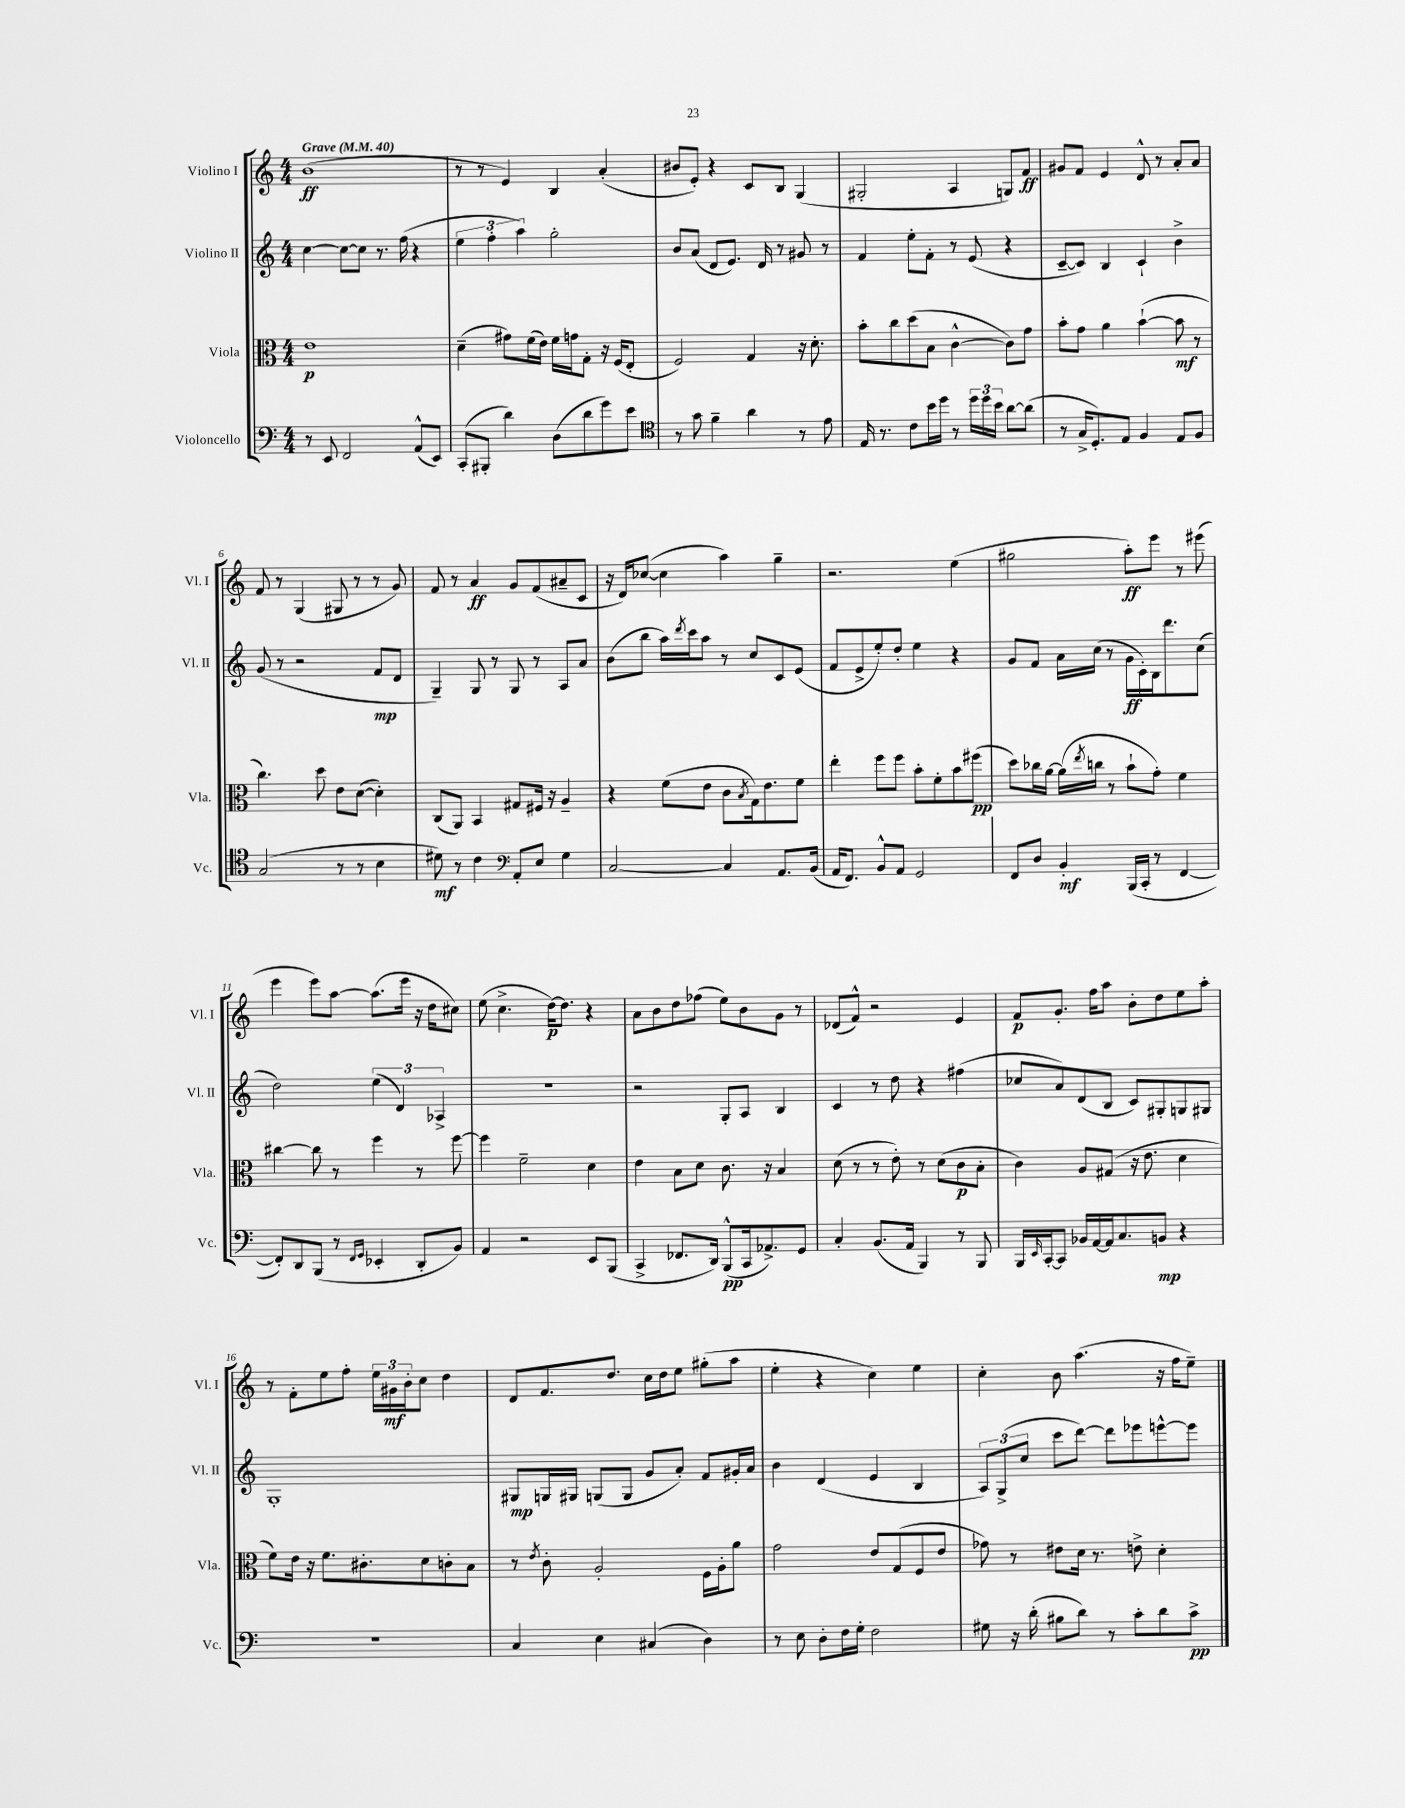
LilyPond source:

<<
\new StaffGroup <<
\new Staff = "s0" \with { instrumentName = "Violino I" shortInstrumentName = "Vl. I" } {
    \clef treble \key c \major \numericTimeSignature \time 4/4 \tempo "Grave" 4 = 40
    b'1\ff( |
    r8 r8 e'4) b4 a'4-.( |
    bis'8 e'8-.) r4 c'8 b8 g4( |
    gis2-. a4 g8) f'8\ff |
    gis'8 f'8 e'4 d'8-^ r8 a'8-. a'8 |
    f'8 r8 g4( gis8 r8 r8 g'8) |
    f'8 r8 a'4\ff g'8 f'8( ais'8-- c'8 |
    r16 d'16) ces''8~( ces''4 a''4) g''4-- |
    r2. e''4( |
    gis''2 a''8-.\ff) e'''8 r8 eis'''8( |
    e'''4 e'''8) a''8~ a''8.( e'''16 r16 d''16 cis''8) |
    e''8( c''4.-> d''16~\p) d''8. r4 |
    a'8 b'8 d''8 fes''8( e''8) b'8 g'8 r8 |
    des'8( f'8-^) r2 e'4 |
    f'8\p g'8.-. f''16 a''8 b'8-. d''8 e''8 a''8-. |
    r8 f'8-. e''8 f''8-. \tuplet 3/2 { e''16 gis'16\mf b'16-. } c''8 d''4 |
    d'8 f'8. d''8. c''16 d''16 e''8 gis''8-.( a''8 |
    e''4-. r4 c''4) e''4 |
    c''4-. b'8 a''4.( r16 f''16 e''8--) \bar "|." |
}
\new Staff = "s1" \with { instrumentName = "Violino II" shortInstrumentName = "Vl. II" } {
    \clef treble \key c \major \numericTimeSignature \time 4/4
    c''4~ c''8~ c''8 r8. f''16( r4 |
    \tuplet 3/2 { e''4 f''4-. a''4) } g''2-. |
    b'8 a'8( d'8 e'8.) d'16 r8 gis'8 r8 |
    f'4 e''8-. f'8-. r8 e'8( r4 |
    c'8~-- c'8) b4 c'4-! b'4-> |
    g'8( r8 r2 f'8\mp d'8 |
    g4--) g8 r8 g8 r8 a8 a'8 |
    b'8( b''8 a''16) \acciaccatura { d'''8 } c'''16 a''8 r8 c''8 c'8 e'8( |
    f'8 e'8-> e''8-.) d''8-. e''4 r4 |
    g'8 f'8 a'16 c''16( r8 g'16\ff c'16-.) b16 d'''8. c''8( |
    d''2) \tuplet 3/2 { e''4( d'4) aes4-> } |
    r1 |
    r2 g8-. a8 b4 |
    c'4 r8 d''8 r4 fis''4( |
    ces''8 a'8) d'8( b8 c'8) gis8-. g8 gis8 |
    g1-. |
    gis8\mp g16 gis16 g8( g8 g'8 a'8-.) f'8 gis'16-. a'16 |
    b'4 d'4( e'4 b4 |
    \tuplet 3/2 { a8) g8->( c''8 } c'''8 d'''8~) d'''8 ees'''8 e'''8~-^ e'''8 \bar "|." |
}
\new Staff = "s2" \with { instrumentName = "Viola" shortInstrumentName = "Vla." } {
    \clef alto \key c \major \numericTimeSignature \time 4/4
    e'1\p |
    d'4--( gis'8) f'16( e'16) f'16 g'16 g8-. r16 f16( e8-. |
    f2) g4 r16 d'8.-. |
    b'8-. c''8 d''8( b8 c'4~-^ c'8) g'8 |
    b'8-. g'8 a'4 b'4~-!( b'8\mf r8 |
    c''4.) d''8 e'8 d'8~( d'4-.) |
    c8( a,8) b,4 gis8 fis16 r16 a4-- |
    r4 f'8( e'8 c'8 \acciaccatura { b8 } g16) e'8. f'8 |
    e''4-. f''8 f''8 b'8-. f'8-. b'8 fis''8\pp( |
    d''8) ces''16 a'16~ a'16( \acciaccatura { e''8 } c''16 r8 b'8-! g'8-.) f'4 |
    cis''4~ cis''8 r8 f''4 r8 f''8~ |
    f''4 f'2-- d'4 |
    e'4 b8 d'8 c'8. r16 b4 |
    d'8( r8 r8 e'8-.) r8 d'8( c'8\p b8-. |
    c'4) a8 gis8( r16 e'8. d'4 |
    f'8) e'16 r16 f'8. cis'8.-. d'8 c'8-. b8 |
    r8 \acciaccatura { e'8 } c'8-. a2-. f16 a16-. a'8 |
    g'2 e'8 g8( f8 e'8 |
    ges'8) r8 eis'8 d'16 r8. e'8-> d'4-. \bar "|." |
}
\new Staff = "s3" \with { instrumentName = "Violoncello" shortInstrumentName = "Vc." } {
    \clef bass \key c \major \numericTimeSignature \time 4/4
    r8 e,8 f,2 a,8-^( e,8) |
    c,8-.( bis,,8-. d'4) d8( d'8 g'8) e'8 |
    \clef tenor r8 g'8 f'4-- a'4 r8 e'8 |
    e16 r8. c'8 b'16 d''16 r8 \tuplet 3/2 { d''16 d''16 b'16 } a'8~ a'8( |
    r8 g16-> d8.-.) e8 f4 e8 f8 |
    g2( r8 r8 b4 |
    dis'8\mf) r8 c'4 \clef bass a,8-. e8 g4 |
    c2~ c4 a,8. b,16( |
    a,16 f,8.) b,8-^ a,8 g,2 |
    f,8 d8 b,4-.\mf b,,16( c,16-. r8 f,4~ |
    f,8-.) d,8 b,,8( r8 \grace { f,16 g,16 } ees,4-. d,8-. b,8) |
    a,4 r2 e,8 b,,8( |
    c,4-> fes,8. d,16) b,,8-^\pp( c,16 aes,8.->) g,8 |
    c4-. b,8.( a,16 b,,4) r8 b,,8 |
    b,,16 \grace { e,16 } c,16~-. c,8 bes,16 a,16~ a,16 c8. b,8\mp r4 |
    r1 |
    c4 e4 cis4( d4) |
    r8 e8 d8-. f16 g16-. f2 |
    gis8 r16 d'16-.( bis8 d'8) r8 c'8-. d'8 c'8->\pp \bar "|." |
}
>>
>>
